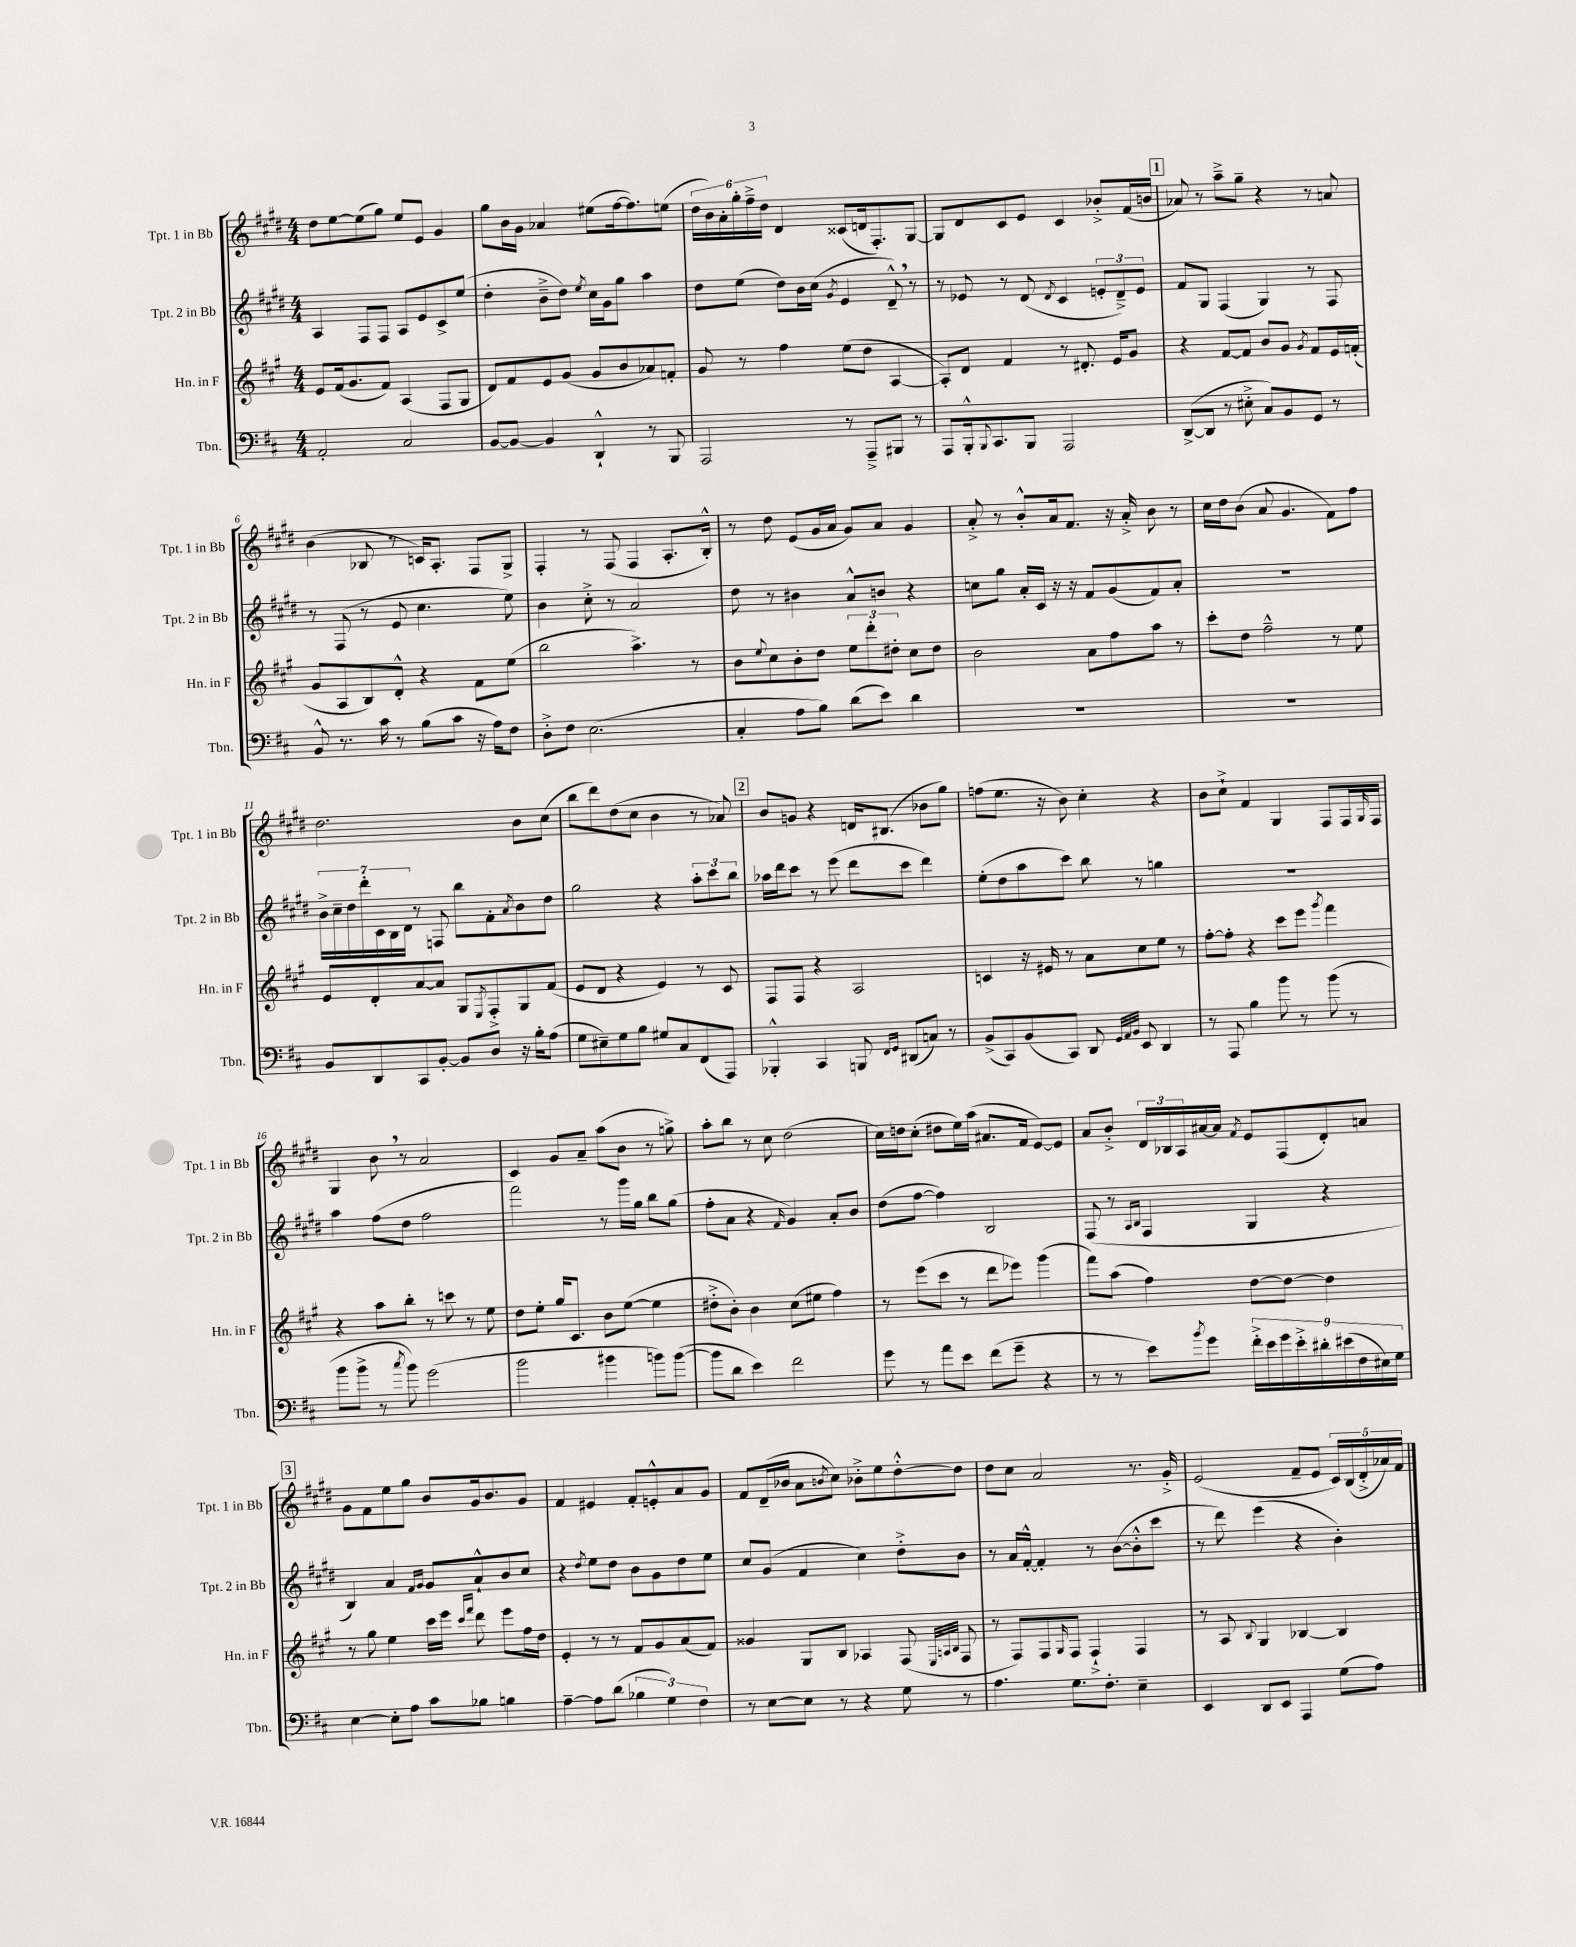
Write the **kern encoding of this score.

**kern	**kern	**kern	**kern
*staff4	*staff3	*staff2	*staff1
*clefF4	*clefG2	*clefG2	*clefG2
*k[f#c#]	*k[f#c#g#]	*k[f#c#g#d#]	*k[f#c#g#d#]
*M4/4	*M4/4	*M4/4	*M4/4
2AA'	8e	4A	8dd#
.	(16f#	.	[8ee
.	8.g#	.	.
.	.	8F#	(8ee]
.	8f#)	8F#	8gg#)
2C#	(4A	8A	8ee
.	.	8e	8e
.	8F#	8c#^	4g#
.	8G#	(8ee	.
=	=	=	=
[8BB	8d)	4dd#'	8gg#
8BB_	8f#	.	16b
.	.	.	16g#
4BB]	8e	8b~^	4a-
.	(8g#	8dd#)	.
.	.	8qee	.
4DD`^^	8g#	16cc#	(8ee#
.	.	16g#	.
.	8b	8gg#	[16ff#
.	.	.	8.ff#])
8r	8a-)	4aa	.
8BBB	8f'	.	(8ee
=	=	=	=
2AAA	8g#	8dd#	24dd#
.	.	.	24b)
.	.	.	24a'
.	8r	(8ee	24gg#'
.	.	.	24ff#~^
.	.	.	24dd#
.	4ff#	8dd#)	4d#
.	.	16b	.
.	.	(16cc#	.
.	.	8qg#	.
8r	(8ee	4e	(8c##
8AAA~^	8dd	.	16d
.	.	.	8.F#')
8BBB#	[4A	8d#~^^)	.
8r	.	8r	[8G#
=	=	=	=
8AAA	8A'])	8r	8G#]
16BBB'^^	8d	8e-	8d#
8qqBBB	.	.	.
8.CC#	.	.	.
.	4f#	8r	8c#
8BBB	.	(8d#	8e
.	.	8qd#	.
2AAA	8r	4c#	4c#
.	8.d#'	.	.
.	.	12e'	8b-'^
.	16e	.	.
.	.	12d#~^)	.
.	8g#	.	(16f#
.	.	12e	.
.	.	.	16b
=	=	=	=
([8DD^	4r	8f#	8a-)
8DD]	.	8G#	8r
8r	[8f#	(4F#	8aa~^
8E#'^	8f#]	.	8gg#~
8C#)	8b	4G#)	4r
8BB	8g#	.	.
.	8qg#	.	.
8GG	8f#	8r	8r
8r	16e	8F#	8a
.	(16f'	.	.
=	=	=	=
8BB^^	8g#	8r	(4b
8.r	8A	(8F#	.
.	8B)	8r	8B-
16c#	.	.	.
8r	8d'^^	8e	8r
(8B	4r	4.cc#	16c)
.	.	.	8.A'
8c#	.	.	.
16r	8f#	.	8F#
16A)	.	.	.
8F#	(8ee	8ee)	8G#^
=	=	=	=
8D'^	2bb	4b	4F#'
8F#	.	.	.
(2.E	.	8cc#'^	8r
.	.	8r	(8F#
.	4.aa^)	2a	4F#
.	.	.	8.A'
.	8r	.	.
.	.	.	16B'^^)
=	=	=	=
4C#'	8b	8dd#	8r
.	8qqee	.	.
.	8cc#	8r	8dd#
8A	8b'	4b#	(8e
8B)	8dd	.	16g#
.	.	.	16a
(8d	12ee	8a^^	8g#)
.	12ddd'	.	.
8e)	.	8b	8a
.	12dd#'	.	.
4d	8cc#	4r	4g#
.	8dd#	.	.
=	=	=	=
1r	2b	8cc	8a'^
.	.	8gg#	8r
.	.	16a'	8b'^^
.	.	16c#	.
.	.	16r	16a
.	.	16r	8.f#
.	8a	8f#	.
.	8ff#	(8g#	16r
.	.	.	16a'^
.	8aa	8f#)	8b
.	8r	8a'	8r
=	=	=	=
1r	8ccc#'	1r	16cc#
.	.	.	16dd#
.	8dd	.	(8b
.	2ff#~^^	.	8a
.	.	.	4.g#
.	8r	.	8f#)
.	8ee	.	8ff#
=	=	=	=
8BB	8e	28b^	2.dd#
.	.	28cc#~	.
.	.	28dd#	.
.	.	28ddd#'	.
8DD	8d'	.	.
.	.	28c#	.
.	.	28B	.
.	.	28d#	.
8CC#	[8a	8r	.
[8BB'	8a]	8F	.
8BB]	8G#	8bb	.
.	8qE	.	.
8D	8F#'^	8f#'	.
.	.	8qa	.
16r	8G#	8b	8b
16B'	.	.	.
(8A	(8f#	8dd#	(8cc#
=	=	=	=
8G	8e	2gg#	8bb
8E#~)	8d	.	8ddd#)
8G	4r	.	(8dd#
8B	.	.	8cc#
8G#	4e)	4r	4b
8C#	.	.	.
(8FF#	8r	12aa'	8r
.	.	12ccc#	.
8AAA)	8c#	.	8a-)
.	.	12bb	.
=	=	=	=
4BBB-'^^	8F#	16aa-	8b
.	.	16ddd#	.
.	8F#	8ccc#	8g
4CC#	4r	8r	4r
.	.	(8eee	.
8BBB	2A	8ddd#	16d
.	.	.	(8.B#
16qqFF#	.	.	.
16qqGG	.	.	.
(8DD#	.	8ccc#	.
8C)	.	4ddd#)	8b-
8r	.	.	8gg#)
=	=	=	=
(8BB^	4c	(8ee'	(8ff
8CC#)	.	8dd#	8.ee
(8BB	16r	8aa	.
.	16e#	.	16r
8CC#)	8r	8ccc#)	8b)
8DD	8a	8bb	4cc#'
32qqGG	.	.	.
32qqAA	.	.	.
32qqBB	.	.	.
8EE	8cc#	8r	.
4DD	8ee	4gg	4r
.	8r	.	.
=	=	=	=
8r	[8ff#'	1r	8b
8AAA	8ff#']	.	8cc#`^
4B	4r	.	4f#
8b	8ccc#	.	4G#
8r	8eee	.	.
.	8qggg#	.	.
(8b	4fff#	.	8F#
8r	.	.	16F#
.	.	.	16qqG#
.	.	.	16F#
=	=	=	=
8b	4r	4aa	4G#
8b^	.	.	.
8r	8aa	(8ff#	8b
8qcc#	.	.	.
8b)	8bb'	8dd#	8r
(2g	8r	2ff#	2a
.	8ccc	.	.
.	8r	.	.
.	8ee	.	.
=	=	=	=
2b	8dd	2fff#)	4c#
.	8ee'	.	.
.	16gg#	.	8g#
.	8.c#	.	.
.	.	.	8a~
4b#	8b	8r	(8aa
.	([8ee	16ggg#	8b
.	.	16gg#	.
8b)	4ee]	8bb	8r
([8b	.	(8gg#	8gg^)
=	=	=	=
8b]	8dd#'^	8ff#'	8aa'
8d	8b')	8a	8bb
4e)	4b	4r	8r
.	.	.	8cc#
.	.	16qqf#	.
2f#	(8cc#	4g#)	(2dd#
.	8ee#	.	.
.	4ff#)	8a'	.
.	.	8b	.
=	=	=	=
8g	8r	(8dd#	16cc#)
.	.	.	16dd
8r	(8eee	[8ff#	(8cc#'
8a	8ccc#	4ff#])	8dd#
8e	8r	.	16ee)
.	.	.	(16aa
(8f#	8ddd	2B	8.a#
8g~	8eee-)	.	.
.	.	.	16f#
4r	(4ggg#	.	[8e)
.	.	.	8e]
=	=	=	=
8r	8fff#)	(8F#	8a
8r	(8aa	8r	8b'^
.	.	16qqA	.
.	.	16qqB	.
8e)	4ff#)	4F#	24d#
.	.	.	24B-
.	.	.	24A
8qb	.	.	.
8g	.	.	[16a#
.	.	.	16a#]
.	.	.	8qf#
18f#'^	[8dd	4G#	8e
18e	.	.	.
18g	.	.	.
.	8dd_	.	(8F#
18e'^	.	.	.
18d#'	.	.	.
.	4dd]	4r	8d#')
(18e#	.	.	.
18F#	.	.	.
.	.	.	8a
18E#)	.	.	.
18G	.	.	.
=	=	=	=
[4E	8r	4B)	8g#
.	8gg#	.	8f#
8E']	4ee	4a	8ee
8A	.	.	8gg#
.	.	16qqf#	.
.	.	16qqg#	.
8c#	16ccc#	8g#	8b
.	16eee	.	.
.	16qqccc#	.	.
.	16qqfff#	.	.
8B-	8ddd	8a`^^	16g#
.	.	.	8.b
4B	8eee	8b	.
.	16ff#	8cc#	8g#
.	16dd	.	.
=	=	=	=
[4A~	4e'	4r	4f#
.	.	8qdd#	.
8A]	8r	8ee	4e#
(8d	8r	8dd#	.
6B-	8f#	8b	8f#'
.	8g#	8g#	8e'^^
6G)	.	.	.
.	(8a	8dd#	8a
6F#	.	.	.
.	8f#)	8ee	8g#
=	=	=	=
8r	4g##	8cc#	8f#
[8E	.	(8g#	(16d#~
.	.	.	16b-
8E]	8G#	4f#	8a
.	.	.	8qb
8r	8B	.	8cc#)
4r	4A-	4cc#)	8b-'^
.	.	.	8ee
8G	(8F#	8dd#'^	[8dd#'^^
.	32qqE	.	.
.	32qqA	.	.
.	32qqB	.	.
8r	8F#	8b	8dd#]
=	=	=	=
4.A	8r	8r	8dd#
.	8F#)	16a	8cc#
.	.	[16f#'^^	.
.	8F#	4f#']	2a
.	16qqG#	.	.
8.G	8F#	.	.
.	4F#`^	8r	.
8.F#'	.	.	.
.	.	([8b	.
4E~	4F#	8b'^^]	8.r
.	.	8ccc#	.
.	.	.	16g#'^
=	=	=	=
4EE	8r	8r	(2e
.	8A	8ddd#)	.
.	8qqB	.	.
8DD	4G#	(4eee	.
8EE	.	.	.
4AAA	[4B-	4r	8f#~
.	.	.	8e
(8G	4B-]	4b')	20c#)
.	.	.	(20B
.	.	.	20d#'^
8A)	.	.	.
.	.	.	20a-)
.	.	.	20f#
==	==	==	==
*-	*-	*-	*-
